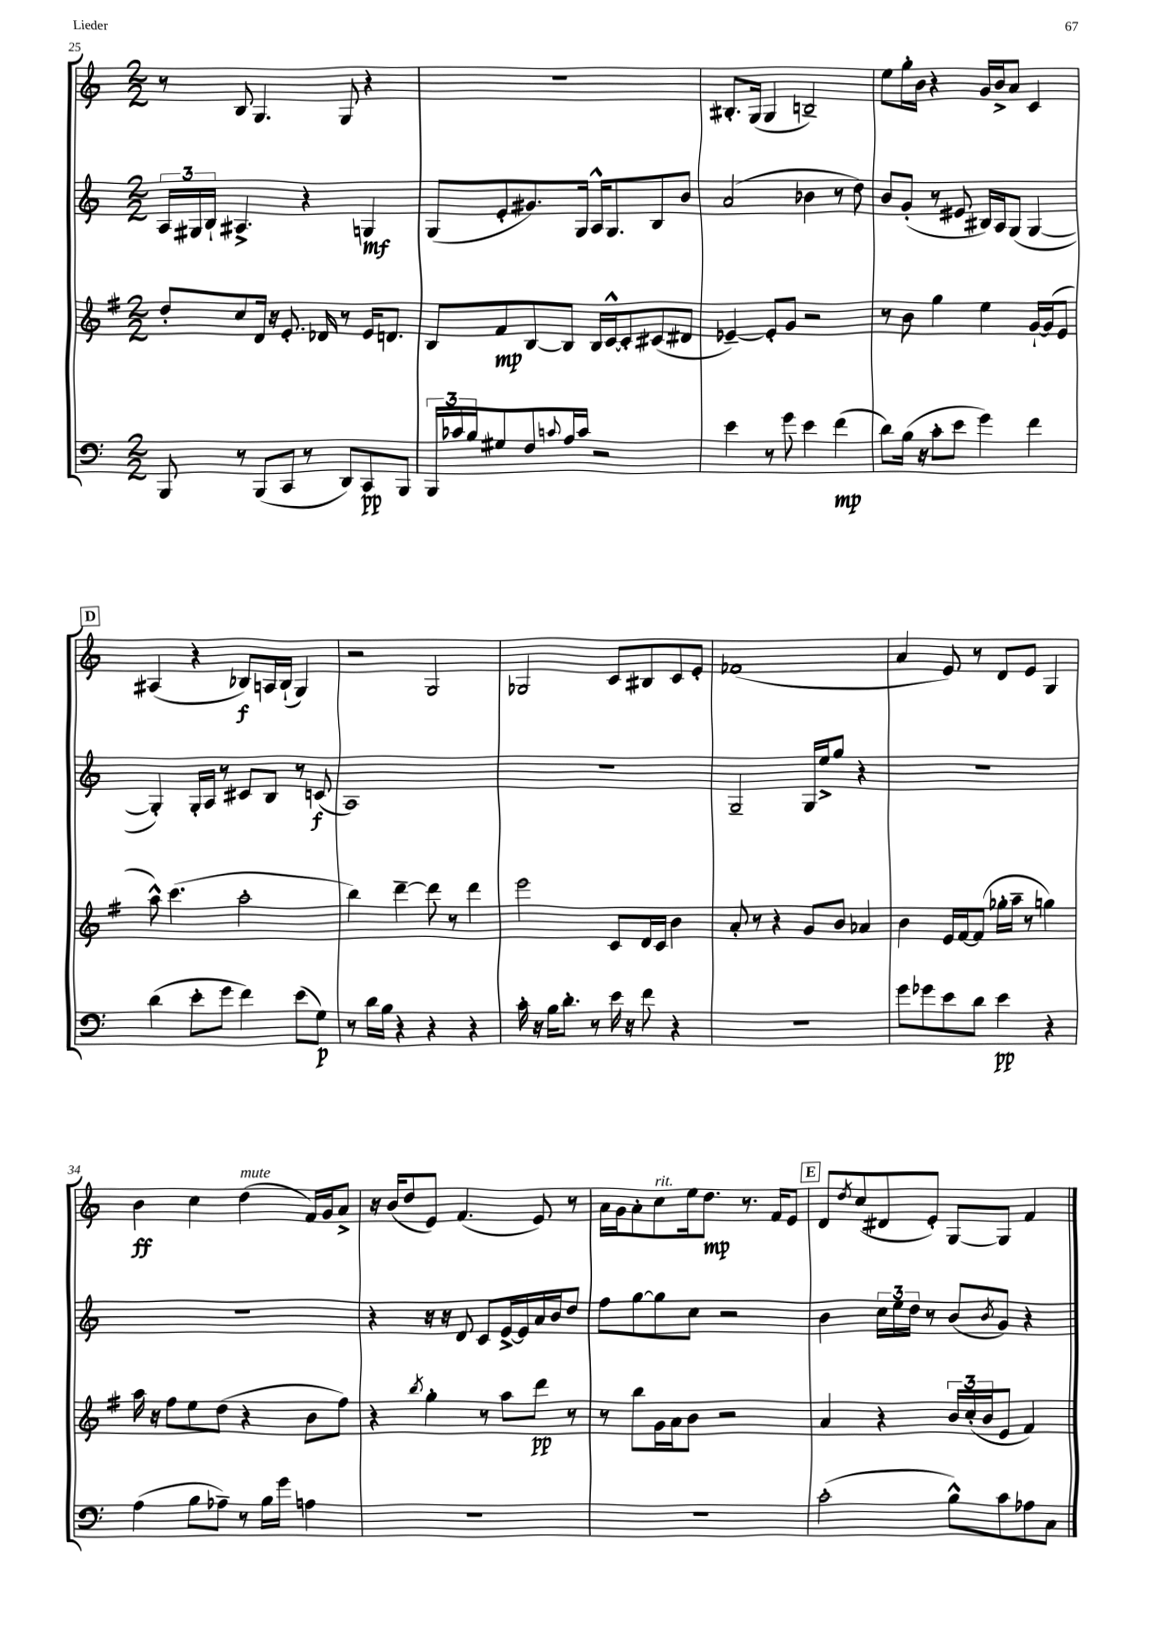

**kern	**dynam	**kern	**dynam	**kern	**dynam	**kern	**dynam
*part4	*part4	*part3	*part3	*part2	*part2	*part1	*part1
*staff4	*staff4	*staff3	*staff3	*staff2	*staff2	*staff1	*staff1
*clefF4	*	*clefG2	*	*clefG2	*	*clefG2	*
*k[]	*	*k[f#]	*	*k[]	*	*k[]	*
*M2/2	*	*M2/2	*	*M2/2	*	*M2/2	*
=25	=25	=25	=25	=25	=25	=25	=25
8BBB/	.	8dd'/L	.	24A/LL	.	8r	.
.	.	.	.	24G#X/	.	.	.
.	.	.	.	24B`/JJ	.	.	.
8r	.	8cc/	.	4.A#X^/	.	8B/	.
(8BBB/L	.	16d/Jk	.	.	.	4.G/	.
.	.	16r	.	.	.	.	.
8CC/J	.	8.e'/	.	.	.	.	.
8r	.	.	.	4r	.	.	.
.	.	16d-X/	.	.	.	.	.
8DD/L)	.	8r	.	.	.	8G/	.
8CC/	pp	16e/KL	.	4Gn/	mf	4r	.
.	.	8.dn/J	.	.	.	.	.
8BBB/J	.	.	.	.	.	.	.
=26	=26	=26	=26	=26	=26	=26	=26
24BBB/LL	.	8B/L	.	(8G/L	.	1r	.
24c-X/	.	.	.	.	.	.	.
24B/J	.	.	.	.	.	.	.
8G#X/	.	8f#/	mp	8e'/	.	.	.
8F/	.	[8B/	.	8.g#X/)	.	.	.
8qqcn/	.	.	.	.	.	.	.
16A/L	.	8B/J]	.	.	.	.	.
16c/JJ	.	.	.	16G/Jk	.	.	.
2r	.	16B/LL	.	16A^^/KL	.	.	.
.	.	[16c^^/J	.	8.G/	.	.	.
.	.	8c'/]	.	.	.	.	.
.	.	(8c#X/	.	8B/	.	.	.
.	.	8d#X/J	.	8b/J	.	.	.
=27	=27	=27	=27	=27	=27	=27	=27
4e\	.	[4e-X~/)	.	(2a/	.	8.B#X'/L	.
.	.	.	.	.	.	(16G/Jk	.
8r	.	8e-'/L]	.	.	.	4G/	.
8g\	.	8g/J	.	.	.	.	.
4e\	.	2r	.	4b-X\	.	2Bn~/)	.
(4f\	mp	.	.	8r	.	.	.
.	.	.	.	8dd\)	.	.	.
=28	=28	=28	=28	=28	=28	=28	=28
8d\L)	.	8r	.	8b/L	.	8ee\L	.
(16B\Jk	.	8b\	.	(8g'/J	.	16gg'\L	.
16r	.	.	.	.	.	16b\JJ	.
8c'\L	.	4gg\	.	8r	.	4r	.
8e\J	.	.	.	8e#X/	.	.	.
4g\)	.	4ee\	.	16B#X/LL)	.	16g/LL	.
.	.	.	.	16A/J	.	16b^/J	.
.	.	.	.	(8G/J	.	8a/J	.
4f\	.	[16g`/LL	.	[4G/	.	4c/	.
.	.	(16g/J]	.	.	.	.	.
.	.	8e/J	.	.	.	.	.
!!LO:LB:g=z
!!LO:REH:place=s1:t=D
=29	=29	=29	=29	=29	=29	=29	=29
(4d\	.	8aa^^\)	.	4G'/])	.	(4A#X/	.
.	.	(4.ccc\	.	.	.	.	.
8e'\L	.	.	.	16G'/LL	.	4r	.
.	.	.	.	16A/JJ	.	.	.
8g\J	.	.	.	8r	.	.	.
4f\)	.	2aa'\	.	8c#X/L	.	8B-X/L)	f
.	.	.	.	8B/J	.	16An/L	.
.	.	.	.	.	.	(16B-`/JJ	.
(8e\L	.	.	.	8r	.	4G/)	.
8G\J)	p	.	.	(8cn/	f	.	.
=30	=30	=30	=30	=30	=30	=30	=30
8r	.	4bb\)	.	1A)	.	2r	.
16d\LL	.	.	.	.	.	.	.
16B\JJ	.	.	.	.	.	.	.
4r	.	[4ddd~\	.	.	.	.	.
4r	.	8ddd\]	.	.	.	2G/	.
.	.	8r	.	.	.	.	.
4r	.	4ddd\	.	.	.	.	.
=31	=31	=31	=31	=31	=31	=31	=31
16c'\	.	2eee\	.	1r	.	2G-X/	.
16r	.	.	.	.	.	.	.
16B\KL	.	.	.	.	.	.	.
8.d'\J	.	.	.	.	.	.	.
8r	.	.	.	.	.	.	.
16e\	.	8c/L	.	.	.	8c/L	.
16r	.	.	.	.	.	.	.
8f\	.	16d/L	.	.	.	8B#X/	.
.	.	16c/JJ	.	.	.	.	.
4r	.	4b\	.	.	.	8c/	.
.	.	.	.	.	.	8e'/J	.
=32	=32	=32	=32	=32	=32	=32	=32
1r	.	8a'/	.	2G~/	.	(1f-X	.
.	.	8r	.	.	.	.	.
.	.	4r	.	.	.	.	.
.	.	8g/L	.	16G/LL	.	.	.
.	.	.	.	16ee^/J	.	.	.
.	.	8b/J	.	8gg/J	.	.	.
.	.	4a-X/	.	4r	.	.	.
=33	=33	=33	=33	=33	=33	=33	=33
8g\L	.	4b\	.	1r	.	4a/	.
8g-X\	.	.	.	.	.	.	.
8e\	.	16e/LL	.	.	.	8e/)	.
.	.	[16f#/J	.	.	.	.	.
8d\J	.	(8f#/J]	.	.	.	8r	.
4e\	pp	16gg-X'\LL	.	.	.	8d/L	.
.	.	16aa~\JJ	.	.	.	.	.
.	.	8r	.	.	.	8e/J	.
4r	.	4ggn\)	.	.	.	4G/	.
!!LO:LB:g=z
=34	=34	=34	=34	=34	=34	=34	=34
(4A\	.	16aa\	.	1r	.	4b\	ff
.	.	16r	.	.	.	.	.
.	.	8ff#\L	.	.	.	.	.
8B\L	.	8ee\	.	.	.	4cc\	.
8A-X~\J)	.	(8dd\J	.	.	.	.	.
!	!	!	!	!	!	!LO:TX:a:i:t=mute	!
8r	.	4r	.	.	.	(4dd\	.
16B\LL	.	.	.	.	.	.	.
16g\JJ	.	.	.	.	.	.	.
4An\	.	8b\L	.	.	.	16f/LL)	.
.	.	.	.	.	.	16g/J	.
.	.	8ff#\J)	.	.	.	8a^/J	.
=35	=35	=35	=35	=35	=35	=35	=35
1r	.	4r	.	4r	.	16r	.
.	.	.	.	.	.	(16b/KL	.
.	.	.	.	.	.	8dd/	.
.	.	8qbb/	.	.	.	.	.
.	.	4gg'\	.	16r	.	8e/J)	.
.	.	.	.	16r	.	.	.
.	.	.	.	8d/	.	(4.f/	.
.	.	8r	.	8c/L	.	.	.
.	.	8aa\L	.	[16e^/L	.	.	.
.	.	.	.	16e/]	.	.	.
.	.	8ddd\J	pp	16a/	.	8e/)	.
.	.	.	.	16b/J	.	.	.
.	.	8r	.	8dd/J	.	8r	.
=36	=36	=36	=36	=36	=36	=36	=36
1r	.	8r	.	8ff\L	.	16a\LL	.
.	.	.	.	.	.	16g\J	.
.	.	8bb\L	.	[8gg\	.	8a'\	.
!	!	!	!	!	!	!LO:TX:a:i:t=rit.	!
.	.	16g\L	.	8gg\]	.	8cc\	.
.	.	16a\J	.	.	.	.	.
.	.	8b\J	.	8cc\J	.	16ee\k	.
.	.	.	.	.	.	8.dd\J	mp
.	.	2r	.	2r	.	.	.
.	.	.	.	.	.	8.r	.
.	.	.	.	.	.	16f/KL	.
.	.	.	.	.	.	8e/J	.
!!LO:REH:place=s1:t=E
=37	=37	=37	=37	=37	=37	=37	=37
(2c'\	.	4a/	.	4b\	.	8d/L	.
.	.	.	.	.	.	8qdd/	.
.	.	.	.	.	.	(8cc/	.
.	.	4r	.	24cc\LL	.	8d#X/	.
.	.	.	.	24ee\	.	.	.
.	.	.	.	24dd\JJ	.	.	.
.	.	.	.	8r	.	8e'/J)	.
8B^^\L)	.	24b/LL	.	(8b/L	.	[8G/L	.
.	.	(24cc'/	.	.	.	.	.
.	.	24b/J	.	.	.	.	.
.	.	.	.	8qb/	.	.	.
8c\	.	8e/J	.	8g/J)	.	8G/J]	.
8A-X\	.	4f#/)	.	4r	.	4f/	.
8C\J	.	.	.	.	.	.	.
==	==	==	==	==	==	==	==
*-	*-	*-	*-	*-	*-	*-	*-
